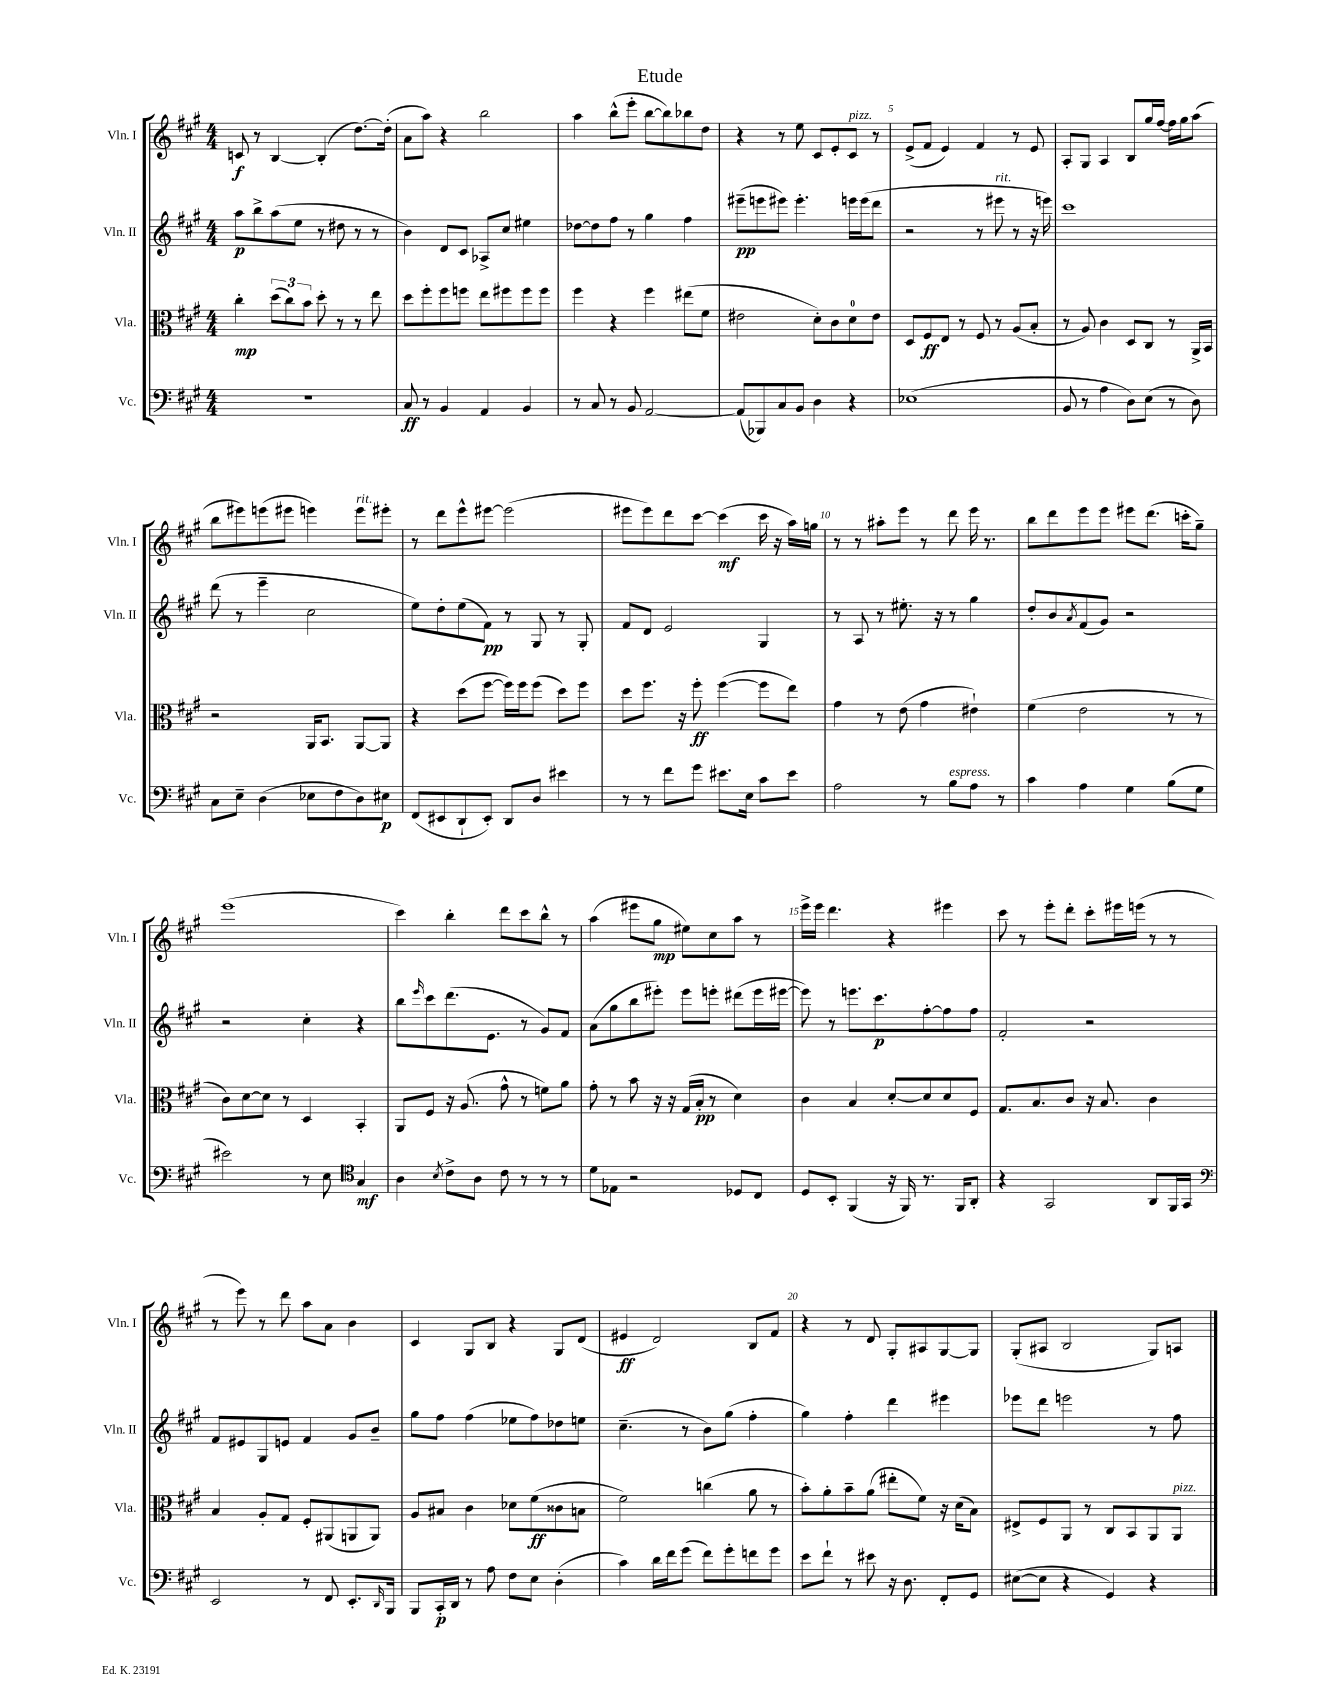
\header { title = "Etude" }
<<
\new StaffGroup <<
\new Staff = "s0" \with { instrumentName = "Vln. I" shortInstrumentName = "Vln. I" } {
    \clef treble \key a \major \numericTimeSignature \time 4/4
    c'8\f r8 b4~ b4-.( d''8.~) d''16-.( |
    a'8 a''8) r4 b''2 |
    a''4 b''8-^( e'''8-. b''8~ b''8) bes''8 d''8 |
    r4 r8 e''8 cis'8 e'8-. cis'8^\markup { \italic "pizz." } r8 |
    e'8->( fis'8 e'4) fis'4 r8 e'8 |
    a8-. gis8 a4 b8 gis''16 fis''16~ fis''16 gis''16 a''8( |
    b''8 eis'''8) e'''8( eis'''8 e'''4) e'''8^\markup { \italic "rit." } eis'''8-. |
    r8 d'''8 e'''8-^ eis'''8~ eis'''2( |
    eis'''8 eis'''8) d'''8 cis'''8~ cis'''4\mf( cis'''16 r16 a''16) g''16 |
    r8 r8 ais''8-. e'''8 r8 d'''8 e'''16 r8. |
    b''8 d'''8 e'''8 e'''8 eis'''8 d'''8.( c'''16-. gis''8--) |
    e'''1( |
    cis'''4) b''4-. d'''8 cis'''8 b''8-^ r8 |
    a''4( eis'''8 gis''8\mp eis''8) cis''8 a''8 r8 |
    e'''16-> e'''16 d'''4. r4 eis'''4 |
    cis'''8 r8 e'''8-. d'''8-. cis'''8-. eis'''16 e'''16( r8 r8 |
    r8 e'''8) r8 d'''8 a''8 a'8 b'4 |
    cis'4 gis8 b8 r4 gis8 d'8( |
    eis'4\ff d'2) b8 fis'8 |
    r4 r8 d'8 gis8-. ais8 gis8~ gis8 |
    gis8-.( ais8 b2 gis8) a8 \bar "|." |
}
\new Staff = "s1" \with { instrumentName = "Vln. II" shortInstrumentName = "Vln. II" } {
    \clef treble \key a \major \numericTimeSignature \time 4/4
    a''8\p b''8-> a''8( e''8 r8 dis''8 r8 r8 |
    b'4) d'8 cis'8 aes8-> cis''8 eis''4 |
    des''8~ des''8 fis''8 r8 gis''4 fis''4 |
    eis'''8--\pp( e'''8 eis'''8) eis'''4.-. e'''16 e'''16( d'''8 |
    r2 r8 eis'''8^\markup { \italic "rit." } r8 r16 e'''16) |
    cis'''1 |
    d'''8( r8 e'''4-- cis''2 |
    e''8) d''8-. e''8( fis'8\pp) r8 gis8 r8 gis8-. |
    fis'8 d'8 e'2 gis4 |
    r8 a8 r8 eis''8.-. r16 r8 gis''4 |
    d''8-. b'8 \acciaccatura { a'8 } fis'8( gis'8) r2 |
    r2 cis''4-. r4 |
    b''8 \grace { e'''16 } cis'''8 d'''8.( e'8. r8 gis'8) fis'8 |
    a'8( gis''8 b''8 eis'''8-.) eis'''8 e'''8-. dis'''8( e'''16 eis'''16~ |
    eis'''8) r8 e'''8. cis'''8.\p fis''8~-. fis''8 fis''8 |
    fis'2-. r2 |
    fis'8 eis'8 gis8 e'8 fis'4 gis'8 b'8-- |
    gis''8 fis''8 fis''4( ees''8 fis''8) des''8 e''8 |
    cis''4.--( r8 b'8) gis''8( fis''4-. |
    gis''4) fis''4-. d'''4 eis'''4 |
    ees'''8 d'''8 e'''2 r8 fis''8 \bar "|." |
}
\new Staff = "s2" \with { instrumentName = "Vla." shortInstrumentName = "Vla." } {
    \clef alto \key a \major \numericTimeSignature \time 4/4
    cis''4-.\mp \tuplet 3/2 { d''8( cis''8) b'8 } d''8-. r8 r8 e''8 |
    d''8 fis''8-. fis''8 f''8 e''8 fis''8 fis''8 fis''8 |
    fis''4 r4 fis''4 eis''8( fis'8 |
    eis'2 d'8-.) cis'8 d'8-0 eis'8 |
    d8 fis8\ff e8 r8 fis8 r8 a8( b8-. |
    r8 a8) cis'4 d8 cis8 r8 a,16-> b,16 |
    r2 a,16 b,8. a,8~ a,8 |
    r4 d''8( fis''8~ fis''16) fis''16 fis''8( d''8) fis''8 |
    d''8 fis''8. r16 fis''8-.\ff fis''4~( fis''8 e''8) |
    gis'4 r8 e'8( gis'4 eis'4-!) |
    fis'4( e'2 r8 r8 |
    cis'8) d'8~ d'8 r8 d4 b,4-. |
    a,8 fis8 r16 a8.( gis'8-^ r8 f'8) a'8 |
    gis'8-. r8 b'8 r16 r16 gis16( b16-.\pp r8 d'4) |
    cis'4 b4 d'8~-. d'8 d'8 fis8 |
    gis8. b8. cis'8 r16 b8. cis'4 |
    b4 a8-. gis8 fis8-. ais,8( a,8 a,8) |
    a8 bis8 cis'4 des'8 fis'8\ff( cisis'8 b8 |
    fis'2) c''4( a'8 r8 |
    b'8-.) a'8-. b'8-- a'8( eis''8-. fis'8) r16 d'16( b8) |
    eis8-> fis8 a,8 r8 cis8 b,8 a,8 a,8^\markup { \italic "pizz." } \bar "|." |
}
\new Staff = "s3" \with { instrumentName = "Vc." shortInstrumentName = "Vc." } {
    \clef bass \key a \major \numericTimeSignature \time 4/4
    R1 |
    cis8\ff r8 b,4 a,4 b,4 |
    r8 cis8 r8 b,8 a,2~ |
    a,8( bes,,8) cis8 b,8 d4 r4 |
    ees1( |
    b,8 r8 a4 d8) e8( r8 d8) |
    cis8 e8-- d4( ees8 fis8 d8) eis8\p |
    fis,8( eis,8 d,8-! eis,8-.) d,8 d8 eis'4 |
    r8 r8 fis'8 gis'8 eis'8. e16 cis'8 eis'8 |
    a2 r8 b8^\markup { \italic "espress." } a8 r8 |
    cis'4 a4 gis4 b8( gis8 |
    eis'2) r8 e8 \clef tenor gis4\mf |
    a4 \acciaccatura { b8 } cis'8-> a8 cis'8 r8 r8 r8 |
    d'8 ees8 r2 des8 cis8 |
    d8 b,8-. fis,4( r16 fis,16) r8. fis,16 a,8-. |
    r4 gis,2 a,8 fis,16 gis,16 |
    \clef bass e,2 r8 fis,8 e,8.-. \grace { d,16 } b,,16 |
    b,,8 cis,16-.\p d,16 r8 a8 fis8 e8 d4-.( |
    cis'4) d'16 fis'16 gis'8( fis'8) gis'8-. f'8 gis'8 |
    e'8 fis'8-! r8 eis'8 r16 d8. fis,8-. gis,8 |
    eis8~( eis8 r4 gis,4) r4 \bar "|." |
}
>>
>>
\layout { \context { \Score \override BarNumber.break-visibility = ##(#f #t #t) barNumberVisibility = #(every-nth-bar-number-visible 5) } }
